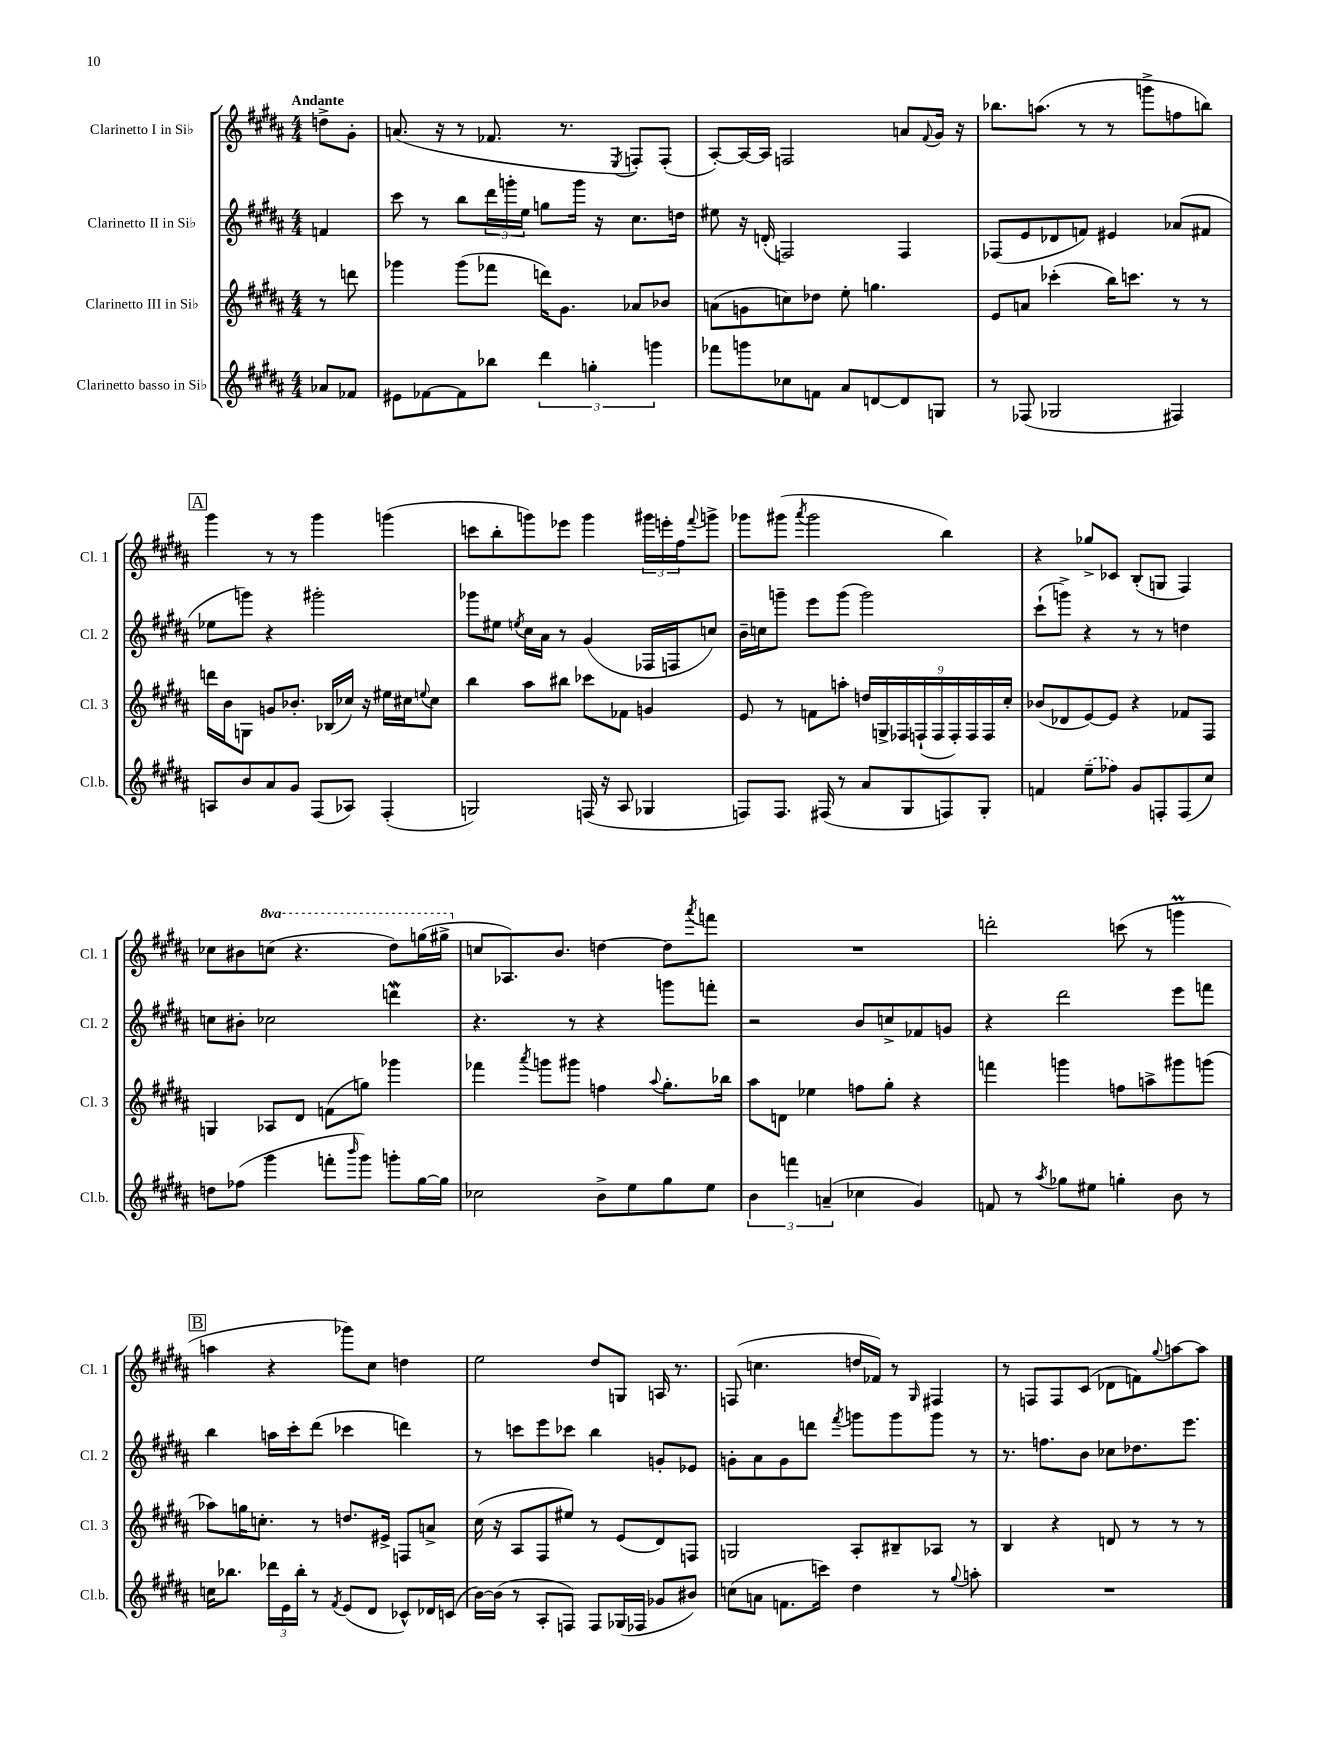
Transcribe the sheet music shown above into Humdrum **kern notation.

**kern	**kern	**kern	**kern
*part4	*part3	*part2	*part1
*staff4	*staff3	*staff2	*staff1
*I"Clarinetto basso in Si♭	*I"Clarinetto III in Si♭	*I"Clarinetto II in Si♭	*I"Clarinetto I in Si♭
*I'Cl.b.	*I'Cl. 3	*I'Cl. 2	*I'Cl. 1
*clefG2	*clefG2	*clefG2	*clefG2
*k[f#c#g#d#a#]	*k[f#c#g#d#a#]	*k[f#c#g#d#a#]	*k[f#c#g#d#a#]
*M4/4	*M4/4	*M4/4	*M4/4
=	=	=	=
!	!	!	!LO:TX:a:B:t=Andante
8a-X/L	8r	4fn/	8ddn^\L
8f-X/J	8dddn\	.	8g#'\J
=1	=1	=1	=1
8e#X\L	4ggg-X\	8ccc#\	(8.an/
[8f-X\	.	8r	.
.	.	.	16r
8f-\]	(8ggg-\L	8bb\L	8r
8bb-X\J	8fff-X\J	24ddd#\L	8.f-X/
.	.	24gggn'\	.
.	.	24ee\JJ	.
6ddd#\	16dddn\KL)	8ggn\L	.
.	8.g#\J	.	8.r
.	.	16ggg\Jk	.
6ggn'\	.	.	.
.	.	16r	.
.	.	.	8qE/
.	8a-X/L	8.cc#\L	8Fn'/L)
6gggn\	.	.	.
.	8b-X/J	.	(8F'/J
.	.	16ddn\Jk	.
=2	=2	=2	=2
8fff-X\L	(8an\L	8ee#X\	[8A#'/L)
8gggn\	8gn\	16r	16A#/L_
.	.	(16dn'/	16A#/JJ]
8cc-X\	8ccn\)	2Fn/)	2Fn/
8fn\J	8dd-X\J	.	.
8a#/L	8ee'\	.	.
[8dn/	4.ggn\	.	.
8d/]	.	4F/	8an/L
.	.	.	8qqf#/
8Gn/J	.	.	16g#/Jk
.	.	.	16r
=3	=3	=3	=3
8r	8e/L	(8F-X/L	8.bb-X\L
(8F-X/	8an/J	8e/	.
.	.	.	(8.aan\J
2G-X/	(4ccc-X'\	8d-X/	.
.	.	8fn/J)	8r
.	16bb\KL)	4e#X/	8r
.	8.cccn\J	.	.
.	.	.	8gggn^\L
4F#X/)	8r	(8a-X/L	8ffn\
.	8r	8f#X/J	8bbn\J)
!!LO:LB:g=z
!!LO:REH:place=s1:t=A
=4	=4	=4	=4
8An/L	16dddn\LL	8ee-X\L	4ggg#\
.	16b\J	.	.
8b/	8Gn\J	8gggn\J)	.
8a#/	8gn/L	4r	8r
8g#/J	8.b-X'/J	.	8r
(8F#/L	.	2ggg#X'\	4ggg#\
.	(16B-X/LL	.	.
8A-X/J)	16cc-X/JJ)	.	.
.	16r	.	.
(4F#'/	16ee#X\LL	.	(4gggn\
.	16cc#X\J	.	.
.	8qqeen/	.	.
.	8cc#\J	.	.
=5	=5	=5	=5
2Gn/)	4bb\	8ggg-X\L	8cccn\L
.	.	8ee#X\J	8bb'\
.	.	8qeen/	.
.	8aa#\L	16cc#\LL	8gggn\)
.	.	16a#\JJ	.
.	8bb#X\J	8r	8eee-X\J
(16Fn/	8ccc-X\L	(4g#/	4ggg\
16r	.	.	.
8A#/	8f-X\J	.	.
4G-X/	4gn/	16F-X/LL	24ggg#X\LL
.	.	.	24eeen'\
.	.	16Fn/J	.
.	.	.	24ff#\J
.	.	.	8qqfff#/
.	.	8ccn/J)	8gggn^\J
=6	=6	=6	=6
8Fn/L)	8e/	16b~\LL	8ggg-X\L
.	.	16ccn\J	.
8.F/J	8r	8gggn~\J	(8ggg#X\J
.	.	.	8qaaa#/
.	8fn\L	8eee\L	2ggg#\
(16F#X/	.	.	.
8r	8aan'\J	(8ggg\J	.
8a#/L	18ddn/LL	2ggg\)	.
.	18Gn^/	.	.
.	18F-X/	.	.
8G#/	.	.	.
.	(18Fn`/	.	.
.	18F/	.	.
8Fn/)	.	.	4bb\)
.	18F'/)	.	.
.	18F/	.	.
8G#'/J	.	.	.
.	18F/	.	.
.	18cc#'/JJ	.	.
=7	=7	=7	=7
4fn/	(8b-X/L	(8ccc#`\L	4r
.	8d-X/	8gggn^\J)	.
(8ee~\L	[8e/)	4r	8gg-X^/L
8ff-X\J)	8e/J]	.	8c-X/J
8g#/L	4r	8r	(8B'/L
8Fn'/	.	8r	8Gn/J
(8F/	8f-X/L	4ddn\	4F#/)
8cc#/J)	8F#/J	.	.
!!LO:LB:g=z
=8	=8	=8	=8
8ddn\L	4Gn/	8ccn\L	8cc-X\L
(8ff-X\J	.	8b#X'\J	8b#X\
*	*	*	*8va
4ggg#\	8A-X/L	2cc-X\	(8cccn\J
.	8d#/J	.	4.r
8fffn'\L	(8fn\L	.	.
16qqbbb/	.	.	.
8ggg#\J)	8ggn\J)	.	.
8gggn'\L	4ggg-X\	4dddnw\	8ddd#\L)
[16gg#\L	.	.	(16gggn\L
16gg#\JJ]	.	.	16ggg#X^\JJ
=9	=9	=9	=9
*	*	*	*X8va
2cc-X\	4fff-X\	4.r	8ccn/L
.	.	.	8.A-X/)
.	8qaaa#/	.	.
.	8gggn\L	.	.
.	.	.	8.b/J
.	8ggg#X\J	8r	.
8b^\L	4ffn\	4r	[4ddn\
8ee\	.	.	.
.	8qqaa#/	.	.
8gg#\	8.gg#'\L	8gggn\L	8dd\L]
.	.	.	8qaaa#/
8ee\J	.	8fffn'\J	8fffn\J
.	16bb-X\Jk	.	.
=10	=10	=10	=10
6b\	8aa#\L	2r	1r
.	8dn\J	.	.
6fffn\	.	.	.
.	4ee-X\	.	.
(6an~/	.	.	.
4cc-X\	8ffn\L	8b/L	.
.	8gg#'\J	8ccn^/	.
4g#/)	4r	8f-X/	.
.	.	8gn/J	.
=11	=11	=11	=11
8fn/	4fffn\	4r	2dddn'\
8r	.	.	.
8qaa#/	.	.	.
8gg-X\L	4gggn\	2ddd#\	.
8ee#X\J	.	.	.
4ggn'\	8ffn\L	.	(8cccn\
.	8aan^\	.	8r
8b\	8ggg#X\	8eee\L	4gggnM\
8r	(8gggn\J	8fffn\J	.
!!LO:LB:g=z
!!LO:REH:place=s1:t=B
=12	=12	=12	=12
16ccn\KL	8aa-X\L)	4bb\	4aan\
8.bb-X\J	.	.	.
.	16ggn\K	.	.
.	8.ccn'\J	.	.
24ddd-X\LL	.	16aan\LL	4r
24e\	.	.	.
.	.	16ccc#'\J	.
24bb-'\JJ	.	.	.
8r	8r	(8ddd#\J	.
8qf#/	.	.	.
(8e/L	8.ddn/L	4ccc-X\	8ggg-X\L)
8d#/J	.	.	8cc#\J
.	16e#X^/Jk	.	.
8c-X^^/L)	8Fn/L	4dddn\)	4ddn\
16d-X/L	8an^/J	.	.
(16cn/JJ	.	.	.
=13	=13	=13	=13
[16b\LL)	(16cc#\	8r	2ee\
(16b\JJ]	16r	.	.
8r	8A#/L	8cccn\L	.
8A#'/L	8F#/	8eee\	.
8Fn/J)	8ee#X/J)	8ccc-X\J	.
8F/L	8r	4bb\	8dd#/L
(16G-X/L	(8e/L	.	8Gn/J
16F-X/JJ	.	.	.
8g-X/L	8d#/)	8gn'/L	16An/
.	.	.	8.r
8b#X/J)	8Fn/J	8e-X/J	.
=14	=14	=14	=14
(8ccn\L	2Gn/	8gn'\L	(8Fn/
8an\J	.	8a#\	4.ccn\
8.fn\L	.	8g\	.
.	.	8dddn\J	.
16cccn\Jk)	.	.	.
.	.	8qfff#/	.
4dd#\	8A#'/L	8gggn\L	16ddn/LL
.	.	.	16f-X/JJ)
.	8B#X~/	8ggg\	8r
.	.	.	16qqG#/
8r	8A-X/J	8ggg\J	4F#X/
8qqgg#/	.	.	.
8aan'\	8r	8r	.
=15	=15	=15	=15
1r	4B/	8.r	8r
.	.	.	8Fn/L
.	.	8.ffn\L	.
.	4r	.	8F/
.	.	8b\J	(8c#/J
.	8dn/	8cc-X\L	8d-X\L
.	8r	8.dd-X\	8fn\)
.	.	.	8qqgg#/
.	8r	.	[8aan\
.	.	8.eee\J	.
.	8r	.	8aa\J]
==	==	==	==
*-	*-	*-	*-
